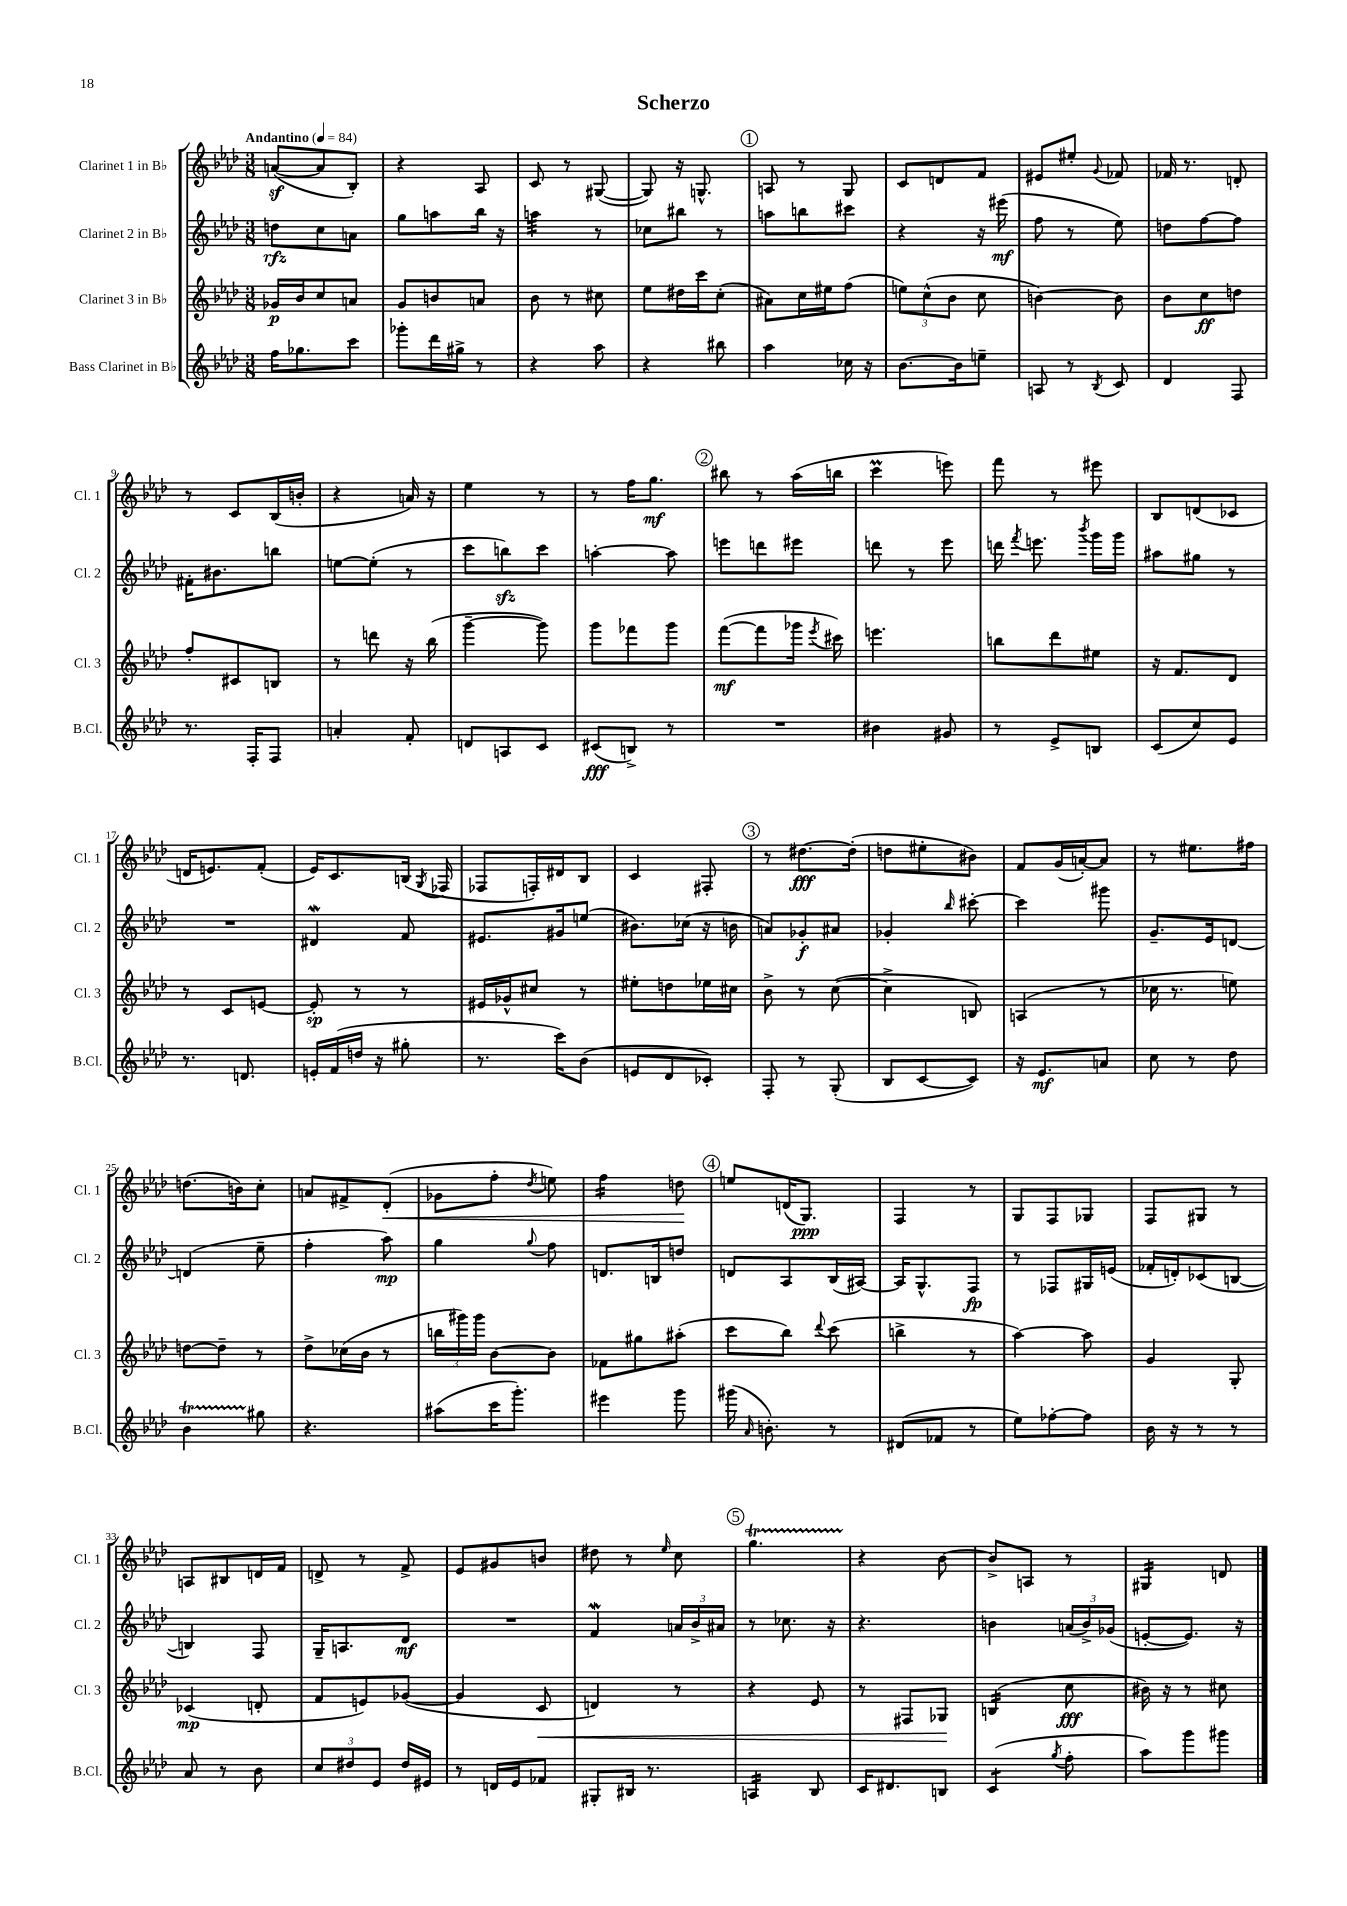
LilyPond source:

\header { title = "Scherzo" }
<<
\new StaffGroup <<
\new Staff = "s0" \with { instrumentName = "Clarinet 1 in Bb" shortInstrumentName = "Cl. 1" } {
    \clef treble \key aes \major \numericTimeSignature \time 3/8 \tempo "Andantino" 4 = 84
    \autoBeamOff a'8[~\sf( a'8 bes8]-.) |
    r4 aes8 |
    c'8 r8 gis8~( |
    gis8) r16 g8.-^ |
    \mark \markup { \circle "1" } a8 r8 g8 |
    c'8[ d'8 f'8] |
    eis'8[ eis''8]-. \appoggiatura { g'8 } fes'8 |
    fes'16 r8. d'8-. |
    r8 c'8[ bes16( b'16]-. |
    r4 a'16) r16 |
    ees''4 r8 |
    r8 f''16[ g''8.]\mf |
    \mark \markup { \circle "2" } bis''8 r8 aes''16[( b''16] |
    c'''4\prall e'''8) |
    f'''8 r8 eis'''8 |
    bes8[ d'8( ces'8] |
    d'16[ e'8.) f'8]-.( |
    ees'16[) c'8. b16]( \acciaccatura { g8 } fes16 |
    fes8[ f16-.) dis'16 bes8] |
    c'4 fis8-. |
    \mark \markup { \circle "3" } r8 dis''8.[~\fff dis''16]-.( |
    d''8[ eis''8-. bis'8]) |
    f'8[ g'16( a'16~-.) a'8] |
    r8 eis''8.[ fis''16] |
    d''8.[( b'16) c''8]-. |
    a'8[ fis'8-> des'8]-.\<( |
    ges'8[ f''8]-. \acciaccatura { des''8 } e''8) |
    f''4:16 d''8\! |
    \mark \markup { \circle "4" } e''8[ d'16( g8.]\ppp) |
    f4 r8 |
    g8[ f8 ges8] |
    f8[ gis8] r8 |
    a8[ bis8 d'16 f'16] |
    d'8-> r8 f'8-> |
    ees'8[ gis'8 b'8] |
    dis''8 r8 \grace { ees''16 } c''8 |
    \mark \markup { \circle "5" } g''4.\startTrillSpan |
    r4\stopTrillSpan bes'8~ |
    bes'8[-> a8] r8 |
    gis4:16 d'8 \bar "|." |
}
\new Staff = "s1" \with { instrumentName = "Clarinet 2 in Bb" shortInstrumentName = "Cl. 2" } {
    \clef treble \key aes \major \numericTimeSignature \time 3/8
    \autoBeamOff d''8[\rfz c''8 a'8] |
    g''8[ a''8 bes''16] r16 |
    a''4:32 r8 |
    ces''8[ bis''8] r8 |
    \mark \markup { \circle "1" } a''8[ b''8 cis'''8] |
    r4 r16 eis'''16\mf( |
    f''8 r8 ees''8) |
    d''8[ f''8~ f''8] |
    fis'16[-. bis'8. b''8] |
    e''8[~ e''8]-.( r8 |
    c'''8[ b''8\sfz) c'''8] |
    a''4~-. a''8 |
    \mark \markup { \circle "2" } e'''8[ d'''8 eis'''8] |
    d'''8 r8 ees'''8 |
    d'''16 \acciaccatura { f'''8 } e'''8. \acciaccatura { bes'''8 } g'''16[ g'''16] |
    ais''8[ gis''8] r8 |
    R4. |
    dis'4\mordent f'8 |
    eis'8.[ gis'16 e''8]( |
    bis'8.[) ces''16]( r16 b'16 |
    \mark \markup { \circle "3" } a'8[) ges'8-.\f ais'8] |
    ges'4-. \grace { bes''16 } cis'''8~-. |
    cis'''4 gis'''8 |
    g'8.[-- ees'16 d'8]~ |
    d'4( ees''8-- |
    f''4-. aes''8\mp) |
    g''4 \appoggiatura { g''8 } f''8 |
    d'8.[ b16 d''8] |
    \mark \markup { \circle "4" } d'8[ aes8 bes16( ais16]~) |
    ais16[ g8.-^ f8]\fp |
    r8 fes8[ gis16 e'16]( |
    fes'16[-. d'16-.) ces'8( b8]~ |
    b4) f8 |
    g16[-- a8. des'8]\mf |
    R4. |
    f'4\mordent \tuplet 3/2 { a'16[ bes'16-> ais'16] } |
    \mark \markup { \circle "5" } r8 ces''8. r16 |
    r4. |
    b'4 \tuplet 3/2 { a'16[( b'16->) ges'16]( } |
    e'8[~-. e'8.]) r16 \bar "|." |
}
\new Staff = "s2" \with { instrumentName = "Clarinet 3 in Bb" shortInstrumentName = "Cl. 3" } {
    \clef treble \key aes \major \numericTimeSignature \time 3/8
    \autoBeamOff ges'16[\p bes'16 c''8 a'8] |
    g'8[ b'8 a'8] |
    bes'8 r8 cis''8 |
    ees''8[ dis''16 c'''16 c''8]-.( |
    \mark \markup { \circle "1" } ais'8[) c''16 eis''16 f''8]( |
    \tuplet 3/2 { e''8[) c''8-^( bes'8] } c''8 |
    b'4~) b'8 |
    bes'8[ c''8\ff d''8] |
    f''8[-. cis'8 b8] |
    r8 d'''8 r16 bes''16( |
    g'''4~-- g'''8) |
    g'''8[ fes'''8 g'''8] |
    \mark \markup { \circle "2" } f'''8[~\mf( f'''8 ges'''16] \acciaccatura { ees'''8 } cis'''16) |
    e'''4. |
    b''8[ des'''8 eis''8] |
    r16 f'8.[ des'8] |
    r8 c'8[ e'8]~ |
    e'8-.\sp r8 r8 |
    eis'16[ ges'16-^ cis''8] r8 |
    eis''8[-. d''8 ees''16 cis''16] |
    \mark \markup { \circle "3" } bes'8-> r8 c''8~( |
    c''4-> b8) |
    a4( r8 |
    ces''16 r8. e''8) |
    d''8[~ d''8]-- r8 |
    des''8[-> ces''16( bes'16] r8 |
    \tuplet 3/2 { b''16[ gis'''16) gis'''16] } bes'8[~ bes'8] |
    fes'8[ gis''8 ais''8]-.( |
    \mark \markup { \circle "4" } c'''8[ bes''8]) \appoggiatura { des'''8 } c'''8( |
    b''4-> r8 |
    aes''4~) aes''8 |
    g'4 g8-. |
    ces'4\mp( d'8-. |
    f'8[ e'8) ges'8]~( |
    ges'4 c'8\< |
    d'4) r8 |
    \mark \markup { \circle "5" } r4 ees'8 |
    r8 fis8[ ges8]\! |
    b4:16( c''8\fff |
    bis'16) r16 r8 cis''8 \bar "|." |
}
\new Staff = "s3" \with { instrumentName = "Bass Clarinet in Bb" shortInstrumentName = "B.Cl." } {
    \clef treble \key aes \major \numericTimeSignature \time 3/8
    \autoBeamOff f''16[ ges''8. c'''8] |
    ges'''8[-. des'''16 gis''16]-> r8 |
    r4 aes''8 |
    r4 bis''8 |
    \mark \markup { \circle "1" } aes''4 ces''16 r16 |
    bes'8.[~ bes'16 e''8]-- |
    a8 r8 \acciaccatura { bes8 } c'8 |
    des'4 f8 |
    r8. f16[-. f8] |
    a'4-. f'8-. |
    d'8[ a8 c'8] |
    cis'8[\fff( b8]->) r8 |
    \mark \markup { \circle "2" } R4. |
    bis'4 gis'8 |
    r8 ees'8[-> b8] |
    c'8[( c''8) ees'8] |
    r8. d'8. |
    e'16[-. f'16( d''16] r16 gis''8-. |
    r8. c'''16[) bes'8]( |
    e'8[ des'8 ces'8]-.) |
    \mark \markup { \circle "3" } f8-. r8 g8-.( |
    bes8[ c'8~ c'8]) |
    r16 ees'8.[\mf a'8] |
    c''8 r8 des''8 |
    bes'4\startTrillSpan gis''8\stopTrillSpan |
    r4. |
    ais''8[( c'''16 g'''8.]-.) |
    eis'''4 g'''8 |
    \mark \markup { \circle "4" } gis'''16( \grace { aes'16 } b'8.-.) r8 |
    dis'8[( fes'8] r8 |
    ees''8[) fes''8~-. fes''8] |
    bes'16 r16 r8 r8 |
    aes'8 r8 bes'8 |
    \tuplet 3/2 { c''8[ dis''8 ees'8] } dis''16[ eis'16] |
    r8 d'16[ ees'16 fes'8] |
    gis8[-. bis16] r8. |
    \mark \markup { \circle "5" } a4:16 bes8 |
    c'16[ dis'8. b8] |
    c'4:8( \acciaccatura { g''8 } f''8-. |
    aes''8[) g'''8 gis'''8] \bar "|." |
}
>>
>>
